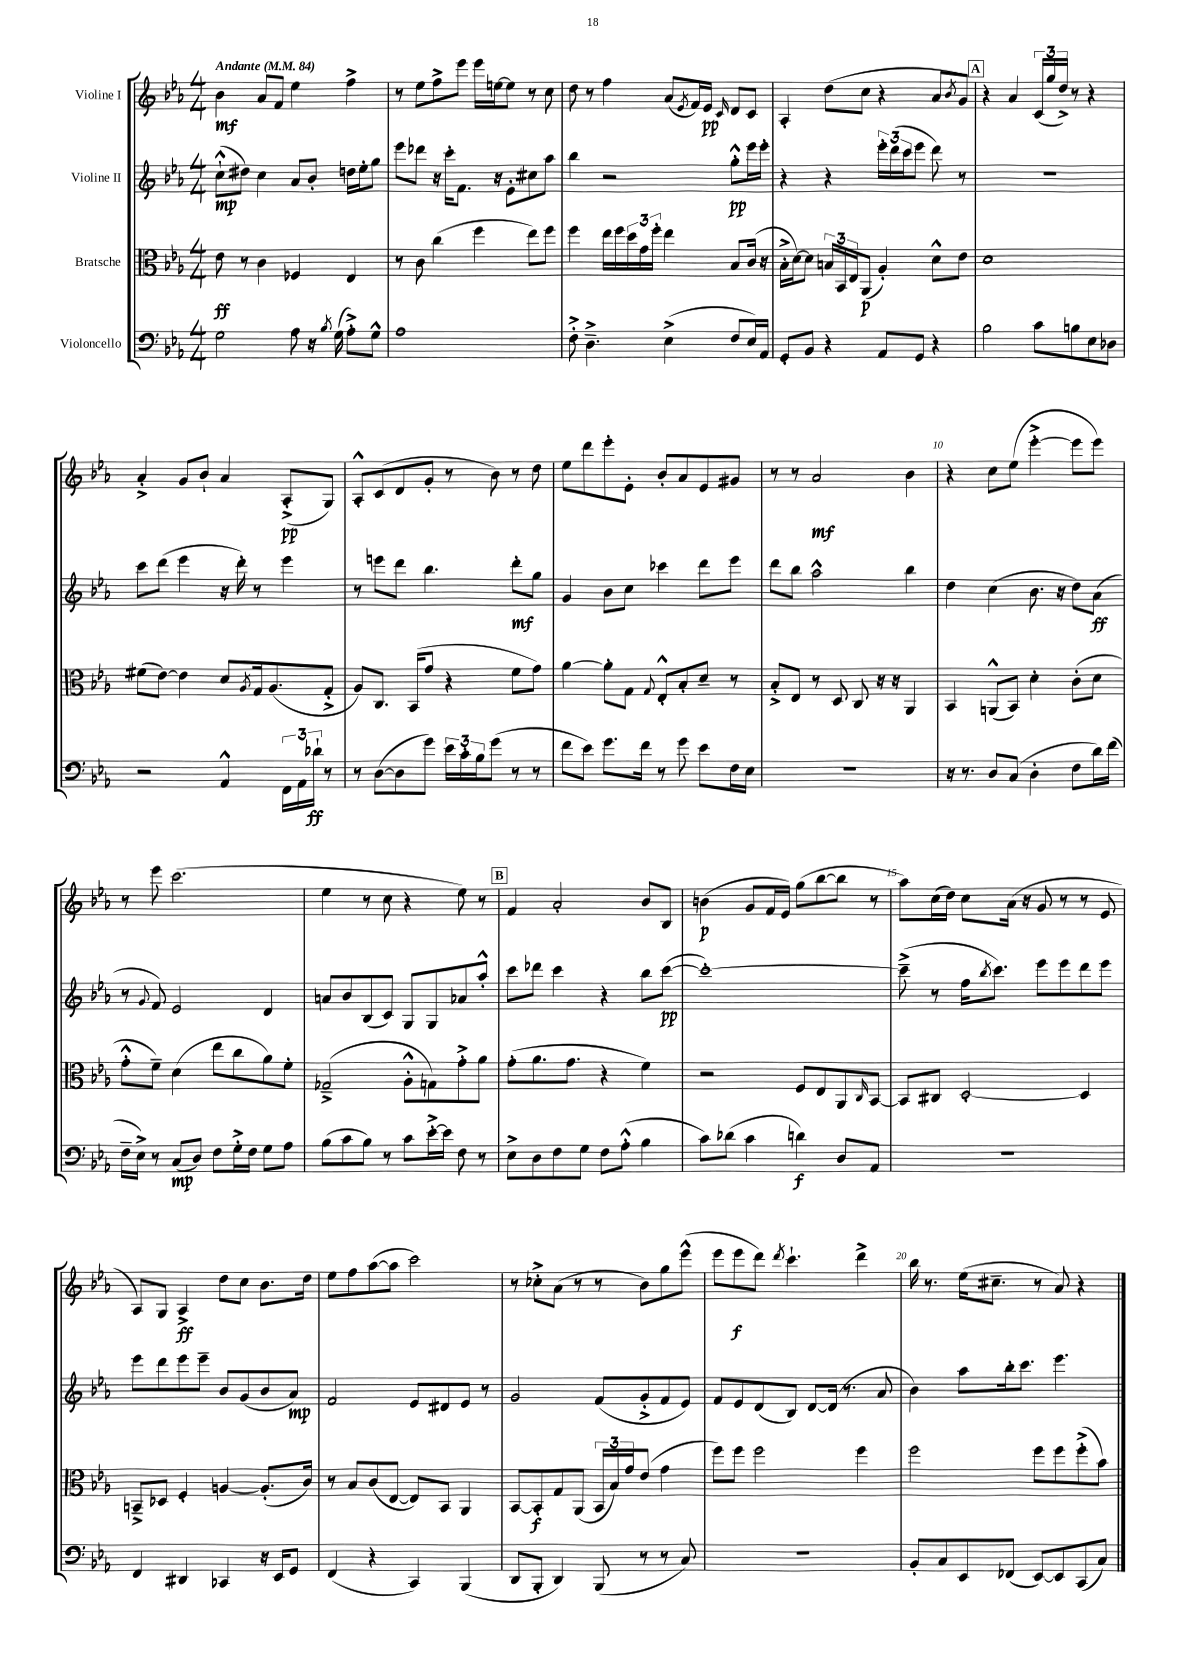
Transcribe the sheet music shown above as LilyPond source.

<<
\new StaffGroup <<
\new Staff = "s0" \with { instrumentName = "Violine I" } {
    \clef treble \key ees \major \numericTimeSignature \time 4/4 \tempo "Andante" 4 = 84
    bes'4\mf aes'8 f'8 ees''4 f''4-> |
    r8 ees''8 f''8-> ees'''8 ees'''16 e''16~ e''8 r8 c''8 |
    d''8 r8 f''4 aes'8( \acciaccatura { ees'8 } f'16) ees'16\pp \grace { c'16 } d'8 c'8 |
    aes4-. d''8( c''8 r4 aes'8 \acciaccatura { bes'8 } g'8) |
    \mark \markup { \box "A" } r4 aes'4 \tuplet 3/2 { c'16( g''16 d''16->) } r8 r4 |
    aes'4-.-> g'8 bes'8-! aes'4 aes8-.->\pp( g8) |
    aes8-.-^ c'8( d'8 g'8-. r8 bes'8) r8 d''8 |
    ees''8 d'''8 ees'''8-. ees'8-. bes'8-. aes'8 ees'8 gis'8 |
    r8 r8 aes'2\mf bes'4 |
    r4 c''8 ees''8( ees'''4~-.-> ees'''8 ees'''8) |
    r8 ees'''8 c'''2.( |
    ees''4 r8 c''8 r4 ees''8) r8 |
    \mark \markup { \box "B" } f'4 aes'2-. bes'8 bes8 |
    b'4\p( g'8 f'16 ees'16) g''8( bes''8~ bes''8 r8 |
    aes''8) c''16( d''16) c''8 aes'16( r16 g'8 r8 r8 ees'8 |
    aes8) g8 aes4->\ff d''8 c''8 bes'8. d''16 |
    ees''8 f''8 aes''8~( aes''8 c'''2) |
    r8 ces''8-.-> aes'8( r8 r8 bes'8) g''8 ees'''8-^( |
    ees'''8 ees'''8\f d'''8) \acciaccatura { d'''8 } c'''4.-! d'''4-> |
    bes''16 r8. ees''16( cis''8.-- r8 aes'8) r4 \bar "|." |
}
\new Staff = "s1" \with { instrumentName = "Violine II" } {
    \clef treble \key ees \major \numericTimeSignature \time 4/4
    c''8-!-^\mp( dis''8) c''4 aes'8 bes'8-. d''16 ees''16-. g''8 |
    ees'''8 des'''8 r16 c'''16-. f'8. r16 ees'8-. cis''8 aes''8 |
    bes''4 r2 g''8-.-^\pp ees'''16 ees'''16-. |
    r4 r4 \tuplet 3/2 { ees'''16-. d'''16( c'''16 } ees'''8 d'''8) r8 |
    \mark \markup { \box "A" } R1 |
    c'''8 d'''8( ees'''4 r16 d'''16-.) r8 ees'''4 |
    r8 e'''8 d'''8 bes''4. d'''8-.\mf g''8 |
    g'4 bes'8 c''8 ces'''4 d'''8 ees'''8 |
    d'''8 bes''8 aes''2-^ bes''4 |
    d''4 c''4( bes'8. r16 d''8) aes'8\ff( |
    r8 \appoggiatura { g'8 } f'8) ees'2 d'4 |
    a'8 bes'8 bes8( c'8) g8 g8 aes'8 aes''8-.-^ |
    \mark \markup { \box "B" } c'''8 des'''8 c'''4 r4 bes''8 c'''8~\pp( |
    c'''1~-.) |
    c'''8--->( r8 f''16 \acciaccatura { bes''8 } c'''8.) ees'''8 ees'''8 d'''8 ees'''8 |
    ees'''8 d'''8 ees'''8 ees'''8-- bes'8 g'8( bes'8 aes'8\mp) |
    f'2 ees'8 dis'8 ees'8 r8 |
    g'2 f'8( g'8-.-> f'8 ees'8) |
    f'8 ees'8 d'8( bes8) d'8~ d'16( r8. aes'8 |
    bes'4) aes''8 bes''16-. c'''8. ees'''4. \bar "|." |
}
\new Staff = "s2" \with { instrumentName = "Bratsche" } {
    \clef alto \key ees \major \numericTimeSignature \time 4/4
    ees'8\ff r8 c'4 fes4 ees4 |
    r8 c'8 c''4( f''4 ees''8) f''8 |
    f''4 ees''16 f''16 \tuplet 3/2 { d''16 g'16 f''16-. } ees''4 bes8 c'16( r16 |
    bes16-.-> d'16~) d'8 \tuplet 3/2 { b16 bes,16 ees16 } aes,8\p( aes4-.) d'8-^ ees'8 |
    \mark \markup { \box "A" } d'1 |
    fis'8( ees'8~) ees'4 d'8 \acciaccatura { aes8 } g16 aes8.( g8-.-> |
    aes8) c8. bes,16( g'8 r4 f'8 g'8) |
    aes'4~ aes'8-. g8 \appoggiatura { g8 } ees8-.-^ bes8-. d'8-- r8 |
    bes8-.-> ees8 r8 d8 c8 r16 r16 aes,4 |
    bes,4 a,8-^( bes,8) d'4-. c'8-.( d'8 |
    g'8-.-^ f'8--) d'4( ees''8 c''8 aes'8) f'8-. |
    ges2--->( aes8-.-^ g8) g'8-.-> aes'8 |
    \mark \markup { \box "B" } g'8-.( aes'8. g'8. r4 f'4) |
    r2 f8 ees8 aes,8 \grace { c16 } bes,8~ |
    bes,8 cis8 d2~-. d4 |
    b,8---> des8 f4-. a4~ a8.-.( c'16) |
    r8 bes8 c'8( ees8~ ees8) bes,8 aes,4 |
    bes,8~ bes,8-.\f g8 aes,8( \tuplet 3/2 { bes,16 bes16) g'16 } ees'8( g'4 |
    f''8) f''8 f''2 f''4 |
    f''2 f''8 f''8 f''8-.->( bes'8) \bar "|." |
}
\new Staff = "s3" \with { instrumentName = "Violoncello" } {
    \clef bass \key ees \major \numericTimeSignature \time 4/4
    g2 aes8 r16 \acciaccatura { bes8 } g16( aes8-.->) g8-^ |
    aes1 |
    f8-.-> d4.---> ees4->( f8 ees16) aes,16 |
    g,8-. bes,8 r4 aes,8 g,8 r4 |
    \mark \markup { \box "A" } bes2 c'8 b8 ees8 des8 |
    r2 aes,4-^ \tuplet 3/2 { f,16 aes,16 des'16-!\ff } r8 |
    r8 d8~( d8 g'8) \tuplet 3/2 { ees'16 c'16-. bes16 } g'8( r8 r8 |
    f'8 ees'8) g'8. f'16 r8 g'8 ees'8 f16 ees16 |
    R1 |
    r16 r8. d8 c8( d4-. f8 d'16) f'16( |
    f16-- ees16->) r8 c8\mp( d8) f8 g16-.-> f16 g8 aes8 |
    bes8( c'8 bes8) r8 c'8 ees'16~-.-> ees'16 f8 r8 |
    \mark \markup { \box "B" } ees8-> d8 f8 g8 f8 aes8-.-^( bes4 |
    c'8) des'8( c'4 d'4\f) d8 aes,8 |
    R1 |
    f,4 dis,4 ces,4 r16 ees,16 g,8 |
    f,4( r4 c,4) bes,,4( |
    d,8 bes,,8-. d,4) bes,,8( r8 r8 c8) |
    R1 |
    bes,8-. c8 ees,8 fes,8( ees,8~) ees,8 c,8( c8) \bar "|." |
}
>>
>>
\layout { \context { \Score \override BarNumber.break-visibility = ##(#f #t #t) barNumberVisibility = #(every-nth-bar-number-visible 5) } }
